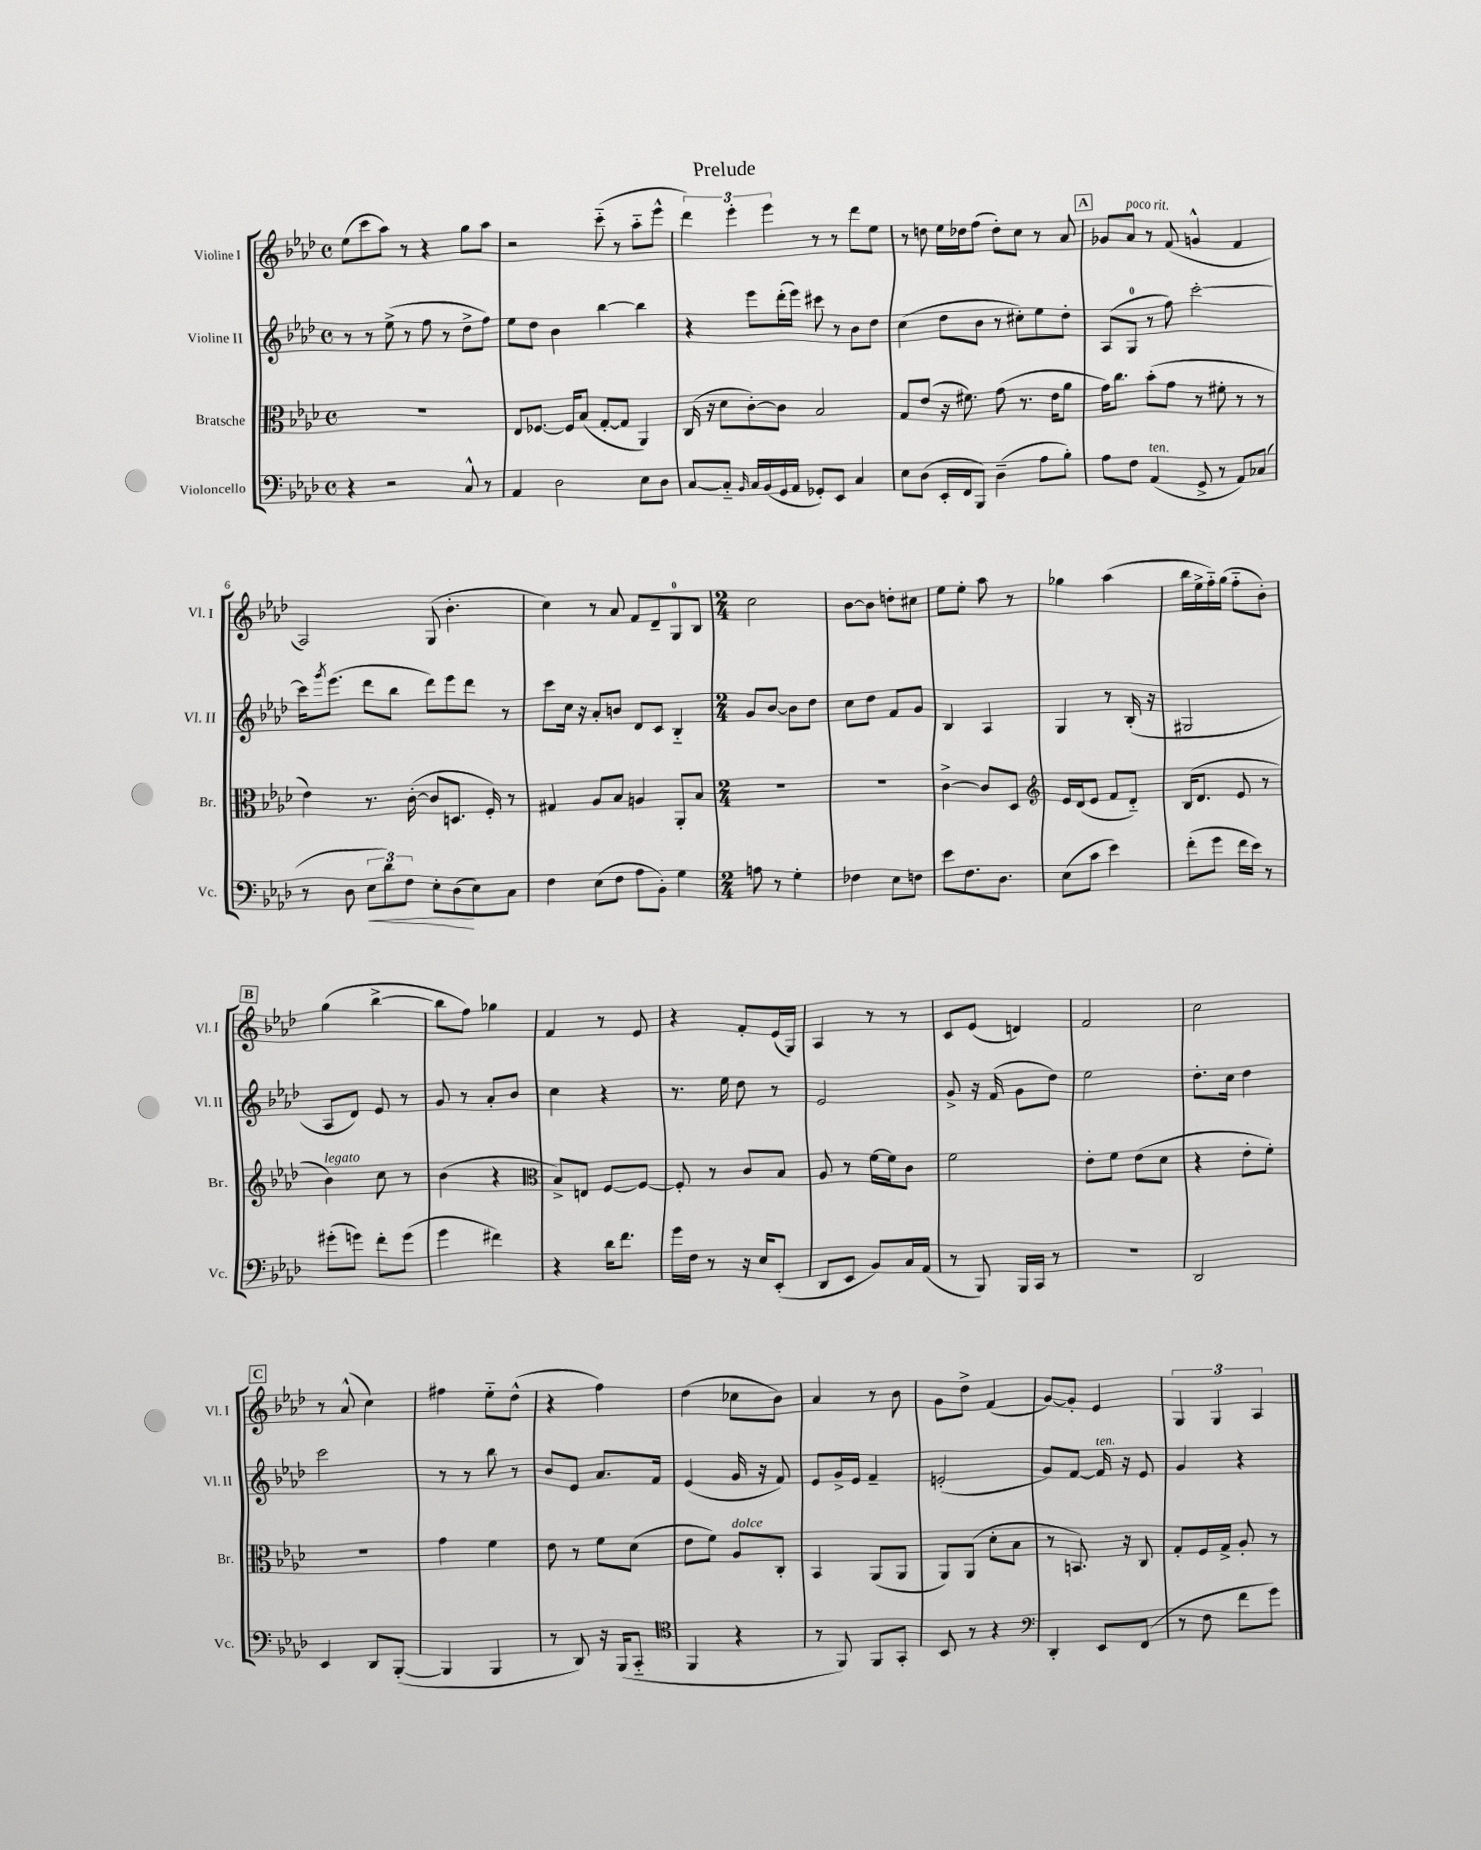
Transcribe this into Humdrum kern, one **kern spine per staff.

**kern	**dynam	**kern	**kern	**kern
*part4	*part4	*part3	*part2	*part1
*staff4	*staff4	*staff3	*staff2	*staff1
*I"Violoncello	*	*I"Bratsche	*I"Violine II	*I"Violine I
*I'Vc.	*	*I'Br.	*I'Vl. II	*I'Vl. I
*clefF4	*	*clefC3	*clefG2	*clefG2
*k[b-e-a-d-]	*	*k[b-e-a-d-]	*k[b-e-a-d-]	*k[b-e-a-d-]
*M4/4	*	*M4/4	*M4/4	*M4/4
*met(c)	*	*met(c)	*met(c)	*met(c)
=1	=1	=1	=1	=1
4r	.	1r	8r	(8ee-\L
.	.	.	8r	8ccc\
2r	.	.	(8ee-^\	8aa-\J)
.	.	.	8r	8r
.	.	.	8ff\	4r
.	.	.	8r	.
8C^^/	.	.	8dd-^\L	8gg\L
8r	.	.	8ff\J)	8aa-\J
=2	=2	=2	=2	=2
4AA-/	.	8E-/L	8ee-\L	2r
.	.	[8.F-X/J	8dd-\J	.
2D-\	.	.	4b-\	.
.	.	16F-/KL]	.	.
.	.	(8B-/J	.	.
.	.	[8G'/L	[4bb-\	(8ccc\
.	.	8G/J]	.	8r
8E-\L	.	4AA-/)	4bb-\]	8aa-\L
8D-\J	.	.	.	8eee-^^\J
=3	=3	=3	=3	=3
[8C/L	.	(16C/	4r	6ddd-\)
.	.	16r	.	.
8C/J]	.	8d-\L	.	.
.	.	.	.	6eee-'\
16qqBB-/	.	.	.	.
16C/LL	.	[8c'\)	8eee-\L	.
(16BB-/	.	.	.	.
.	.	.	.	6eee-\
16GG/	.	8c\J]	(16ddd-'\L	.
16AA-/JJ	.	.	16eee-\JJ)	.
8GG-X'/L)	.	2B-/	8ccc#X\	8r
8EE-/J	.	.	8r	8r
4C/	.	.	8b-\L	8ddd-\L
.	.	.	8dd-\J	8ee-\J
=4	=4	=4	=4	=4
8E-\L	.	8G/L	(4cc\	8r
(8D-\J	.	(8e-/J	.	8ddn\
16EE-'/LL	.	16r	8dd-\L	16ee-\LL
16FF/J	.	8.f#X\)	.	16dd-X\J
8BBB-/J)	.	.	8b-\J	(8ff\J
(4D-~\	.	(8g\	8r	8dd-'\L)
.	.	8.r	8cc#X'\L)	8cc\J
8A-\L	.	.	8ee-\	8r
.	.	16e-\KL	.	.
8B-'\J)	.	8a-\J	8dd-'\J	8a-/
!!LO:REH:place=s1:t=A
=5	=5	=5	=5	=5
8A-\L	.	16g\KL)	(8A-/L	8g-X/L
.	.	8.cc\J	.	.
!	!	!	!	!LO:TX:a:i:t=poco rit.
8F\J	.	.	8G/J	8a-/J
!LO:TX:a:i:t=ten.	!	!	!	!
(4AA-/	.	(8b-'\L	8r	8r
.	.	8g\J	8ff\)	(8f/
8GG^/	.	8r	[2ccc'\	4gn^^/
8r	.	8f#X'\	.	.
8AA-/L)	.	8r	.	4f/
(8C-X/J	.	8r	.	.
!!LO:LB:g=z
=6	=6	=6	=6	=6
8r	.	4e-\)	16ccc\KL]	2A-/)
.	.	.	8qggg/	.
.	.	.	(8.eee-\J	.
8D-\	.	.	.	.
!	!LO:HP:b	!	!	!
12E-\L	<	8.r	8ddd-\L	.
12d-\)	.	.	.	.
.	.	.	8bb-\J	.
12F\J	.	.	.	.
.	.	([16c'\	.	.
8E-'\L	.	8c/L]	8ddd-\L)	(8G/
(8D-\	.	8.Dn/J	8eee-\	4.b-'\
8E-\)	[	.	8ddd-\J	.
.	.	16F'/)	.	.
8C\J	.	8r	8r	.
=7	=7	=7	=7	=7
4F\	.	4G#X/	8ccc\L	4cc\)
.	.	.	16cc\Jk	.
.	.	.	16r	.
(8E-\L	.	8A-/L	8a-'/L	8r
8F\J	.	8B-/J	8bn/J	8a-/
8A-\L	.	4An/	8d-/L	8f/L
8BB-'\J)	.	.	8c/J	8d-~/
4G\	.	8AA-'/L	4B-/	8G/
.	.	8B-/J	.	8B-/J
=8	=8	=8	=8	=8
*M2/4	*	*M2/4	*M2/4	*M2/4
8An\	.	2r	8g/L	2cc\
8r	.	.	[8b-/J	.
4G'\	.	.	8b-\L]	.
.	.	.	8dd-\J	.
=9	=9	=9	=9	=9
4F-X\	.	2r	8cc\L	[8b-\L
.	.	.	8dd-\J	8b-\J]
8E-\L	.	.	8f/L	8ddn'\L
8Fn\J	.	.	8g/J	8cc#X\J
=10	=10	=10	=10	=10
8e-\L	.	[4c^\	4B-/	8ee-\L
8.F\	.	.	.	8ee-'\J
.	.	8c/L]	4A-/	8aa-\
8.D-\J	.	.	.	.
.	.	8D-/J	.	8r
=11	=11	=11	=11	=11
*	*	*clefG2	*	*
(8E-\L	.	16e-/LL	4G/	4gg-X\
.	.	(16d-/J	.	.
8c\J	.	8e-/J	.	.
4e-\)	.	8f/L	8r	(4aa-\
.	.	8d-/J)	(16B-'/	.
.	.	.	16r	.
=12	=12	=12	=12	=12
(8f'\L	.	(16B-/KL	2G#X/	16bb-\LL
.	.	8.d-/J	.	16ee-^\
8g\J	.	.	.	16ff\)
.	.	.	.	(16gg\JJ
16f\LL	.	8e-/	.	8ff\L
16e-\JJ)	.	.	.	.
8r	.	8r	.	8b-'\J)
!!LO:LB:g=z
!!LO:REH:place=s1:t=B
=13	=13	=13	=13	=13
!	!	!LO:TX:a:i:t=legato	!	!
(8g#X'\L	.	4b-\)	8A-/L	(4gg\
8gn\J)	.	.	8d-/J)	.
8f'\L	.	8cc\	8e-/	[4bb-^\
(8g\J	.	8r	8r	.
=14	=14	=14	=14	=14
4g\	.	(4b-\	8g/	8bb-\L]
.	.	.	8r	8ff\J)
4f#X\)	.	4r	8a-'/L	4gg-X\
.	.	.	8b-/J	.
=15	=15	=15	=15	=15
*	*	*clefC3	*	*
4r	.	8B-^/L)	4cc\	4f/
.	.	8En/J	.	.
16d-\KL	.	[8F/L	4r	8r
8.f\J	.	.	.	.
.	.	8F/J_	.	8e-/
=16	=16	=16	=16	=16
16g\LL	.	8F'/]	8.r	4r
16F\JJ	.	.	.	.
8r	.	8r	.	.
.	.	.	16ee-\	.
16r	.	8c/L	8dd-\	8f'/L
16E-/KL	.	.	.	.
(8EE-'/J	.	8B-/J	8r	(16e-/L
.	.	.	.	16G/JJ)
=17	=17	=17	=17	=17
8DD-/L	.	8A-/	2e-/	4A-/
8EE-/J	.	8r	.	.
8BB-/L)	.	[16f\LL	.	8r
.	.	16f\J]	.	.
16C/L	.	8c\J	.	8r
(16AA-/JJ	.	.	.	.
=18	=18	=18	=18	=18
8r	.	2f\	8g^/	8c/L
8BBB-/)	.	.	16r	(8e-/J
.	.	.	(16f/	.
16BBB-/LL	.	.	8g\L	4dn/)
16CC/JJ	.	.	.	.
8r	.	.	8dd-\J)	.
=19	=19	=19	=19	=19
2r	.	8e-'\L	2ee-\	2f/
.	.	8f\J	.	.
.	.	(8e-\L	.	.
.	.	8d-\J	.	.
=20	=20	=20	=20	=20
2DD-/	.	4r	8.dd-'\L	2cc\
.	.	.	16cc\Jk	.
.	.	8e-'\L	4dd-\	.
.	.	8f'\J)	.	.
!!LO:LB:g=z
!!LO:REH:place=s1:t=C
=21	=21	=21	=21	=21
4EE-/	.	2r	2ccc\	8r
.	.	.	.	(8a-^^/
8DD-/L	.	.	.	4cc\)
([8BBB-'/J	.	.	.	.
=22	=22	=22	=22	=22
4BBB-/]	.	4g\	8r	4ff#X\
.	.	.	8r	.
4BBB-/	.	4f\	8bb-\	8ee-\L
.	.	.	8r	(8dd-^^\J
=23	=23	=23	=23	=23
8r	.	8e-\	8b-/L	4r
8DD-/)	.	8r	8e-/J	.
16r	.	8f\L	8.a-/L	4ff\)
(16BBB-/KL	.	.	.	.
8CC/J	.	(8d-\J	.	.
.	.	.	16f/Jk	.
=24	=24	=24	=24	=24
*clefC4	*	*	*	*
4FF/	.	8e-\L	(4e-/	(4dd-\
.	.	8f\J)	.	.
!	!	!LO:TX:a:i:t=dolce	!	!
4r	.	8A-/L	16g/	8cc-X\L
.	.	.	16r	.
.	.	8C'/J	8f/)	8b-\J)
=25	=25	=25	=25	=25
8r	.	4BB-/	8e-/L	4a-/
8FF/)	.	.	16g^/L	.
.	.	.	16e-/JJ	.
8FF/L	.	(8AA-/L	4f~/	8r
8GG'/J	.	8AA-/J	.	8b-\
=26	=26	=26	=26	=26
8BB-/	.	8AA-/L)	(2en'/	8g\L
8r	.	(8AA-/J	.	8dd-^\J
4r	.	8d-'\L	.	(4f/
.	.	8B-\J	.	.
=27	=27	=27	=27	=27
*clefF4	*	*	*	*
4DD-'/	.	8r	8g/L)	[8g/L)
.	.	8.BBn/)	[8f/J	8g'/J]
!	!	!	!LO:TX:a:i:t=ten.	!
8EE-/L	.	.	16f/]	4e-/
.	.	16r	16r	.
(8FF/J	.	8C/	8e-/	.
=28	=28	=28	=28	=28
8r	.	8G'/L	4g/	6G/
8F\	.	16F/L	.	.
.	.	.	.	6G/
.	.	16G^/JJ	.	.
8f\L	.	8A-'/	4r	.
.	.	.	.	6A-/
8g\J)	.	8r	.	.
==	==	==	==	==
*-	*-	*-	*-	*-
